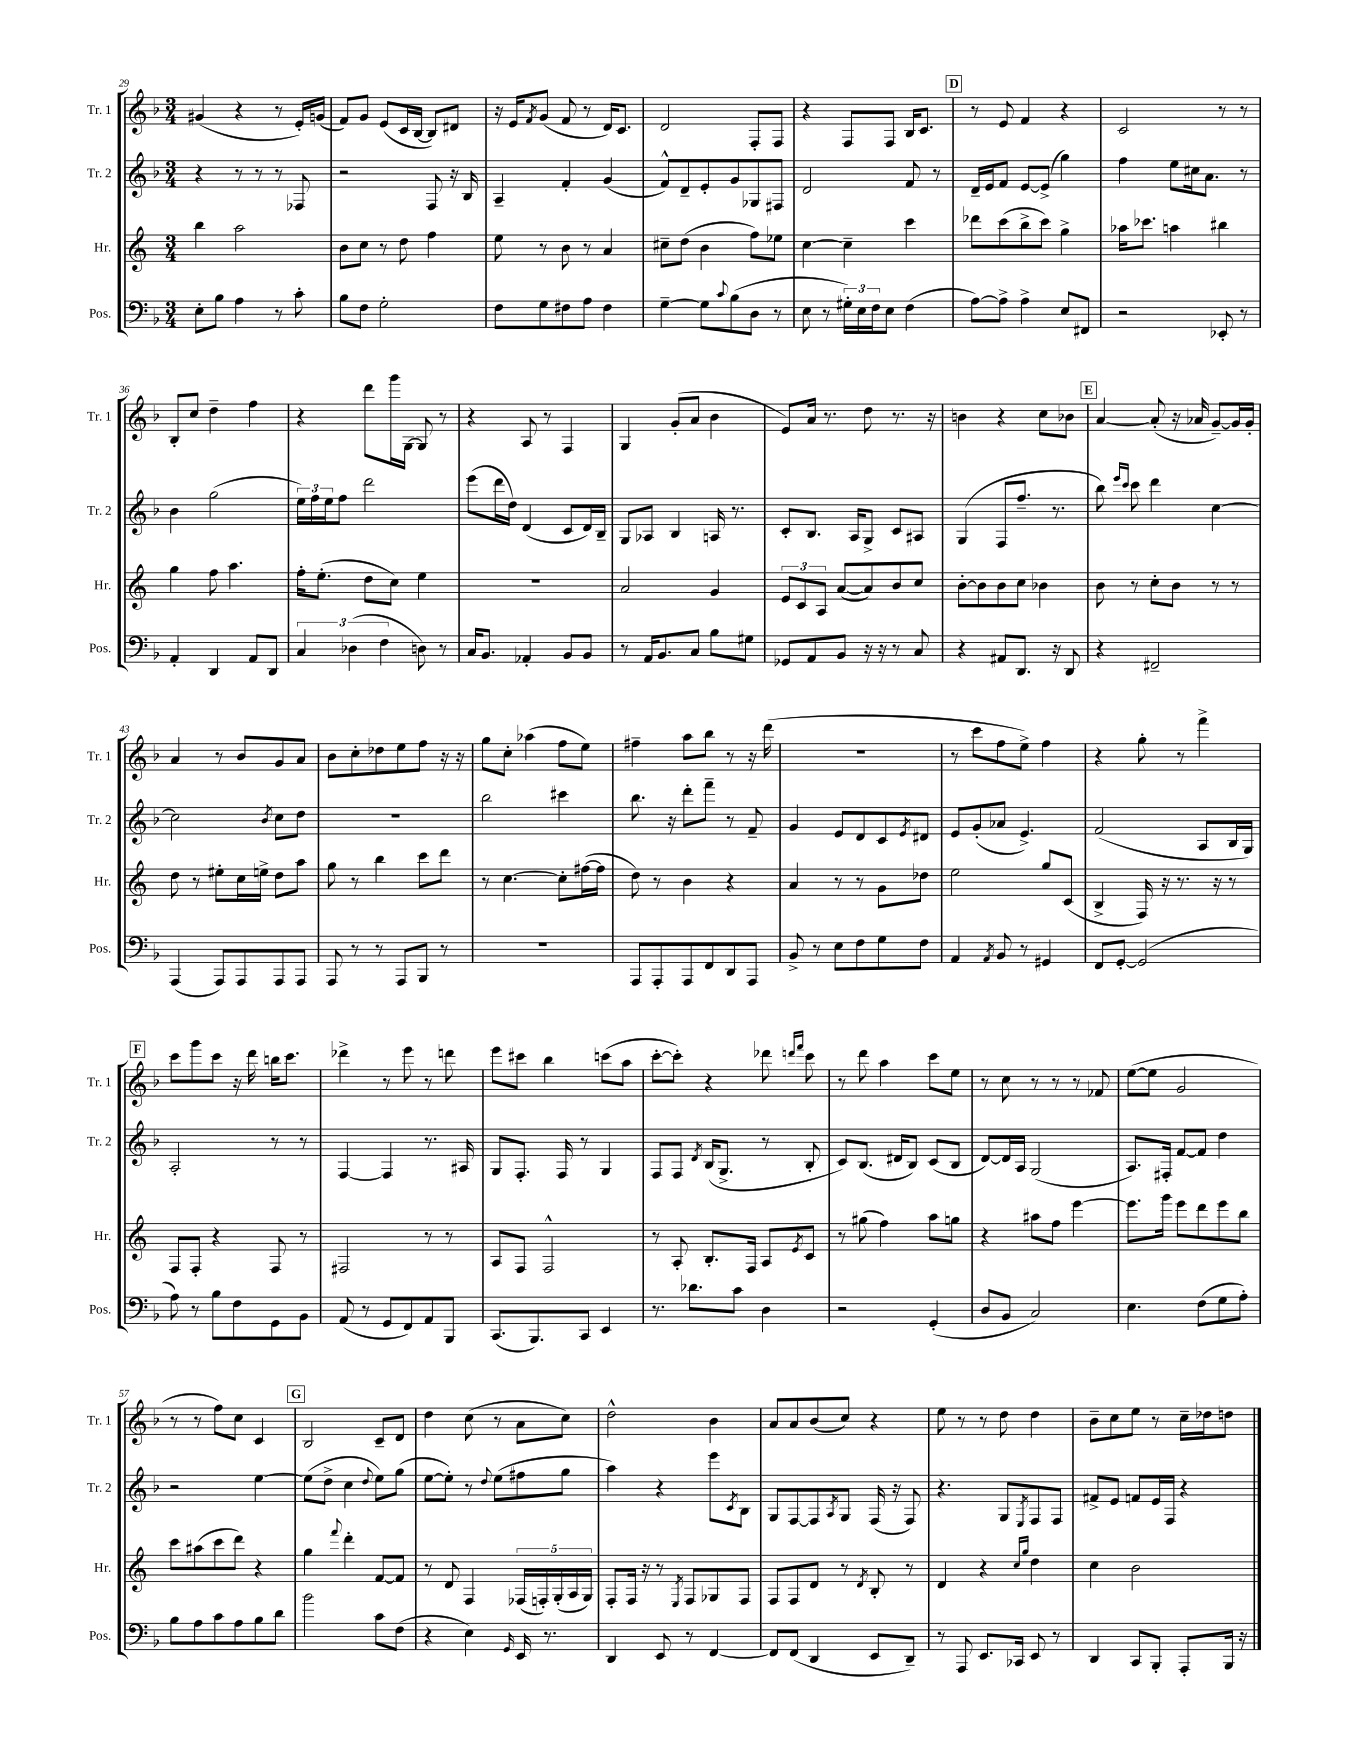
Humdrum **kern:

**kern	**kern	**kern	**kern
*part4	*part3	*part2	*part1
*staff4	*staff3	*staff2	*staff1
*I"Pos.	*I"Hr.	*I"Tr. 2	*I"Tr. 1
*I'Pos.	*I'Hr.	*I'Tr. 2	*I'Tr. 1
*clefF4	*clefG2	*clefG2	*clefG2
*k[b-]	*k[]	*k[b-]	*k[b-]
*M3/4	*M3/4	*M3/4	*M3/4
=29	=29	=29	=29
8E'\L	4bb\	4r	(4g#X/
8B-\J	.	.	.
4A\	2aa\	8r	4r
.	.	8r	.
8r	.	8r	8r
8c'\	.	8F-X/	16e'/LL)
.	.	.	(16gn/JJ
=30	=30	=30	=30
8B-\L	8b\L	2r	8f/L)
8F\J	8cc\J	.	8g/J
2G'\	8r	.	(8e/L
.	8dd\	.	16c/L
.	.	.	[16B-/JJ
.	4ff\	8F/	8B-/L])
.	.	16r	8d#X/J
.	.	16B-/	.
=31	=31	=31	=31
8F\L	8ee\	4A~/	16r
.	.	.	16e/KL
.	.	.	8qf/
8G\	8r	.	(8g/J
8F#X\	8b\	4f'/	8f/
8A\J	8r	.	8r
4F#\	4a/	(4g/	16d/KL)
.	.	.	8.c/J
=32	=32	=32	=32
[4G~\	8cc#X~\L	8f^^/L)	2d/
.	(8dd\J	8d~/	.
8G\L]	4b\	8e'/	.
8qqc/	.	.	.
(8B-\	.	8g/	.
8D\J	8ff\L)	8G-X/	8F'/L
8r	8ee-X\J	8F#X/J	8F/J
=33	=33	=33	=33
8E\	[4cc\	2d/	4r
8r	.	.	.
24G#X'\LL)	4cc~\]	.	8F/L
24E\	.	.	.
24F\J	.	.	.
8E\J	.	.	8F/J
(4F\	4ccc\	8f/	16B-/KL
.	.	.	8.c/J
.	.	8r	.
!!LO:REH:place=s1:t=D
=34	=34	=34	=34
[8A\L)	8ddd-X\L	16d~/LL	8r
.	.	16e/J	.
8A^\J]	(8ccc\	8f/J	8e/
4A^\	8bb^\	[8e/L	4f/
.	8ccc\J)	(8e^/J]	.
8E/L	4gg^\	4gg\)	4r
8FF#X/J	.	.	.
=35	=35	=35	=35
2r	16aa-X\KL	4ff\	2c/
.	8.ccc-X\J	.	.
.	4aan\	8ee\L	.
.	.	16cc#X\k	.
.	.	8.a\J	.
8EE-X'/	4bb#X\	.	8r
8r	.	8r	8r
!!LO:LB:g=z
=36	=36	=36	=36
4AA'/	4gg\	4b-\	8B-'/L
.	.	.	8cc/J
4DD/	8ff\	(2gg\	4dd~\
.	4.aa\	.	.
8AA/L	.	.	4ff\
8DD/J	.	.	.
=37	=37	=37	=37
6C/	16ff'\KL	24ee\LL)	4r
.	.	24ff\	.
.	(8.ee'\J	.	.
.	.	24ee\J	.
.	.	8ff\J	.
(6D-X\	.	.	.
.	8dd\L	2ddd\	8ddd\L
6F\	.	.	.
.	8cc\J)	.	16ggg\L
.	.	.	[16G\JJ
8Dn\)	4ee\	.	8G/]
8r	.	.	8r
=38	=38	=38	=38
16C/KL	2.r	(8eee\L	4r
8.BB-/J	.	.	.
.	.	16ddd\L	.
.	.	16dd\JJ)	.
4AA-X'/	.	(4d/	8A/
.	.	.	8r
8BB-/L	.	8c/L	4F/
8BB-/J	.	16d/L)	.
.	.	16B-~/JJ	.
=39	=39	=39	=39
8r	2a/	8G/L	4G/
16AA/KL	.	8A-X/J	.
8.BB-/	.	.	.
.	.	4B-/	(8g'/L
8C/J	.	.	8a/J
8B-\L	4g/	16An/	4b-\
.	.	8.r	.
8G#X\J	.	.	.
=40	=40	=40	=40
8GG-X/L	12e/L	8c'/L	8e/L)
.	12c/	.	.
8AA/	.	8.B-/J	16a/Jk
.	12A/J	.	.
.	.	.	8.r
8BB-/J	([8a/L	.	.
.	.	16A/KL	.
16r	8a/])	8G^/J	8dd\
16r	.	.	.
8r	8b/	8c/L	8.r
8C/	8cc/J	8A#X/J	.
.	.	.	16r
=41	=41	=41	=41
4r	[8b'\L	(4G/	4bn\
.	8b\]	.	.
8AA#X/L	8b\	8F/L	4r
8.DD/J	8cc\J	8.ff~/J	.
.	4b-X\	.	8cc\L
16r	.	8.r	.
8DD/	.	.	8b-X\J
!!LO:REH:place=s1:t=E
=42	=42	=42	=42
4r	8b\	8bb-\)	[4a/
.	.	16qqeee/LL	.
.	.	16qqccc/JJ	.
.	8r	8ccc\	.
2FF#X~/	8cc'\L	4ddd\	(8a'/]
.	8b\J	.	16r
.	.	.	16a-X/
.	8r	[4cc\	[8g~/L)
.	8r	.	16g/L]
.	.	.	16g'/JJ
!!LO:LB:g=z
=43	=43	=43	=43
(4AAA/	8dd\	2cc\]	4a/
.	8r	.	.
8AAA/L)	8ee#X'\L	.	8r
8AAA/	16cc\L	.	8b-/L
.	16een^\JJ	.	.
.	.	8qb-/	.
8AAA/	8dd\L	8cc\L	8g/
8AAA/J	8aa\J	8dd\J	8a/J
=44	=44	=44	=44
8AAA/	8gg\	2.r	8b-\L
8r	8r	.	8cc'\
8r	4bb\	.	8dd-X\
8AAA/L	.	.	8ee\
8BBB-/J	8ccc\L	.	8ff\J
8r	8ddd\J	.	16r
.	.	.	16r
=45	=45	=45	=45
2.r	8r	2bb-\	8gg\L
.	[4.cc\	.	8cc'\J
.	.	.	(4aa-X\
.	8cc'\L]	4ccc#X\	8ff\L
.	([16ff#X\L	.	8ee\J)
.	16ff#\JJ]	.	.
=46	=46	=46	=46
8AAA/L	8dd\)	8.bb-\	4ff#X~\
8AAA'/	8r	.	.
.	.	16r	.
8AAA/	4b\	8ddd'\L	8aa\L
8FF/	.	8fff~\J	8bb-\J
8DD/	4r	8r	8r
8AAA/J	.	8f~/	16r
.	.	.	(16ddd\
=47	=47	=47	=47
8BB-^/	4a/	4g/	2.r
8r	.	.	.
8E\L	8r	8e/L	.
8F\	8r	8d/	.
8G\	8g\L	8c/	.
.	.	8qe/	.
8F\J	8dd-X\J	8d#X/J	.
=48	=48	=48	=48
4AA/	2ee\	8e/L	8r
.	.	(8g'/	8ccc\L
8qAA/	.	.	.
8BB-/	.	8a-X/J	8ff\
8r	.	4.e^/)	8ee^\J)
4GG#X/	8gg/L	.	4ff\
.	(8c/J	.	.
=49	=49	=49	=49
8FF/L	4B^/	(2f/	4r
[8GG'/J	.	.	.
(2GG/]	16F/)	.	8gg'\
.	16r	.	.
.	8.r	.	8r
.	.	8A/L	4fff^\
.	16r	.	.
.	8r	16B-/L	.
.	.	16G/JJ)	.
!!LO:LB:g=z
!!LO:REH:place=s1:t=F
=50	=50	=50	=50
8A\)	8F/L	2A'/	8ccc\L
8r	8F'/J	.	8ggg\
8B-\L	4r	.	8ccc\J
8F\	.	.	16r
.	.	.	16ddd\
8GG\	8F/	8r	16bbn\KL
.	.	.	8.ccc\J
8BB-\J	8r	8r	.
=51	=51	=51	=51
(8AA/	2F#X/	[4F/	4ddd-X^\
8r	.	.	.
8GG/L	.	4F/]	8r
8FF/)	.	.	8eee\
8AA/	8r	8.r	8r
8BBB-/J	8r	.	8dddn\
.	.	16A#X/	.
=52	=52	=52	=52
(8.CC/L	8A/L	8G/L	8eee\L
.	8F/J	8.F'/J	8ccc#X\J
8.BBB-/)	.	.	.
.	2F^^/	.	4bb-\
.	.	16F/	.
8CC/J	.	8r	.
4EE/	.	4G/	(8cccn\L
.	.	.	8aa\J
=53	=53	=53	=53
8.r	8r	8F/L	[8ccc'\L
.	8A'/	8F/J	8ccc'\J])
8.d-X\L	.	.	.
.	.	8qd/	.
.	8.B'/L	(16B-/KL	4r
.	.	8.G^/J	.
8c\J	.	.	.
.	16F/Jk	.	.
4D\	8A/L	8r	8ddd-X\
.	.	.	16qqdddn/LL
.	8qe/	.	16qqfff/JJ
.	8c/J	8B-'/	8ccc\
=54	=54	=54	=54
2r	8r	8c/L)	8r
.	(8gg#X\	(8.B-/J	8ddd\
.	4ff\)	.	4aa\
.	.	16d#X/KL	.
.	.	8B-/J)	.
(4GG'/	8aa\L	(8c/L	8ccc\L
.	8ggn\J	8B-/J	8ee\J
=55	=55	=55	=55
8D/L	4r	[8d/L)	8r
8BB-/J	.	16d/L]	8cc\
.	.	16A/JJ	.
2C/)	8aa#X\L	(2G/	8r
.	8ff\J	.	8r
.	[4eee\	.	8r
.	.	.	8f-X/
=56	=56	=56	=56
4.E\	8.eee\L]	8.A/L)	([8ee\L
.	.	.	8ee\J]
.	16ggg\Jk	16F#X'/Jk	.
.	8eee\L	[8f/L	2g/
(8F\L	8ddd\	8f/J]	.
8G\	8eee\	4dd\	.
8A'\J)	8bb\J	.	.
!!LO:LB:g=z
=57	=57	=57	=57
8B-\L	8ccc\L	2r	8r
8A\	(8aa#X\	.	8r
8c\	8ccc\	.	8ff\L)
8A\	8ddd\J)	.	8cc\J
8B-\	4r	[4ee\	4c/
8d\J	.	.	.
!!LO:REH:place=s1:t=G
=58	=58	=58	=58
2b-\	4gg\	(8ee\L]	2B-/
.	.	8dd^\J	.
.	8qqfff/	.	.
.	4ddd'\	4cc\	.
.	.	8qqdd/	.
8c\L	[8f/L	8ee\L)	8c~/L
(8F\J	8f/J]	(8gg\J	8d/J
=59	=59	=59	=59
4r	8r	[8ee\L	4dd\
.	8d/	8ee'\J])	.
4E\)	4F/	8r	(8cc\
.	.	8qqdd/	.
.	.	(8ee\L	8r
16qqGG/	.	.	.
16EE/	(20F-X/LL	8ff#X\	8a\L
.	20Fn'/)	.	.
8.r	.	.	.
.	(20G'/	.	.
.	.	8gg\J	8cc\J)
.	20A/	.	.
.	20G/JJ)	.	.
=60	=60	=60	=60
4DD/	8F'/L	4aa\)	2dd^^\
.	16F/Jk	.	.
.	16r	.	.
8EE/	8r	4r	.
.	8qE/	.	.
8r	8F/L	.	.
[4FF/	8G-X/	8eee\L	4b-\
.	.	8qc/	.
.	8F/J	8B-\J	.
=61	=61	=61	=61
8FF/L]	8F/L	8G/L	8a/L
(8FF/J	8F/	[8F/	8a/
4DD/	8d/J	8F/]	(8b-/
.	.	8qA/	.
.	8r	8G/J	8cc/J)
.	8qd/	.	.
8EE/L	8B'/	(16F/	4r
.	.	16r	.
8DD~/J)	8r	8F/)	.
=62	=62	=62	=62
8r	4d/	4.r	8ee\
8AAA/	.	.	8r
8.EE/L	4r	.	8r
.	.	8G/L	8dd\
16CC-X/Jk	.	.	.
.	16qqcc/LL	.	.
.	16qqgg/JJ	8qE/	.
8EE/	4dd\	8F/	4dd\
8r	.	8F/J	.
=63	=63	=63	=63
4DD/	4cc\	8f#X^/L	8b-~\L
.	.	8e/J	8cc\
8CC/L	2b\	8fn/L	8ee\J
8BBB-'/J	.	16e/L	8r
.	.	16F/JJ	.
8AAA'/L	.	4r	16cc~\LL
.	.	.	16dd-X\J
16BBB-/Jk	.	.	8ddn\J
16r	.	.	.
==	==	==	==
*-	*-	*-	*-
